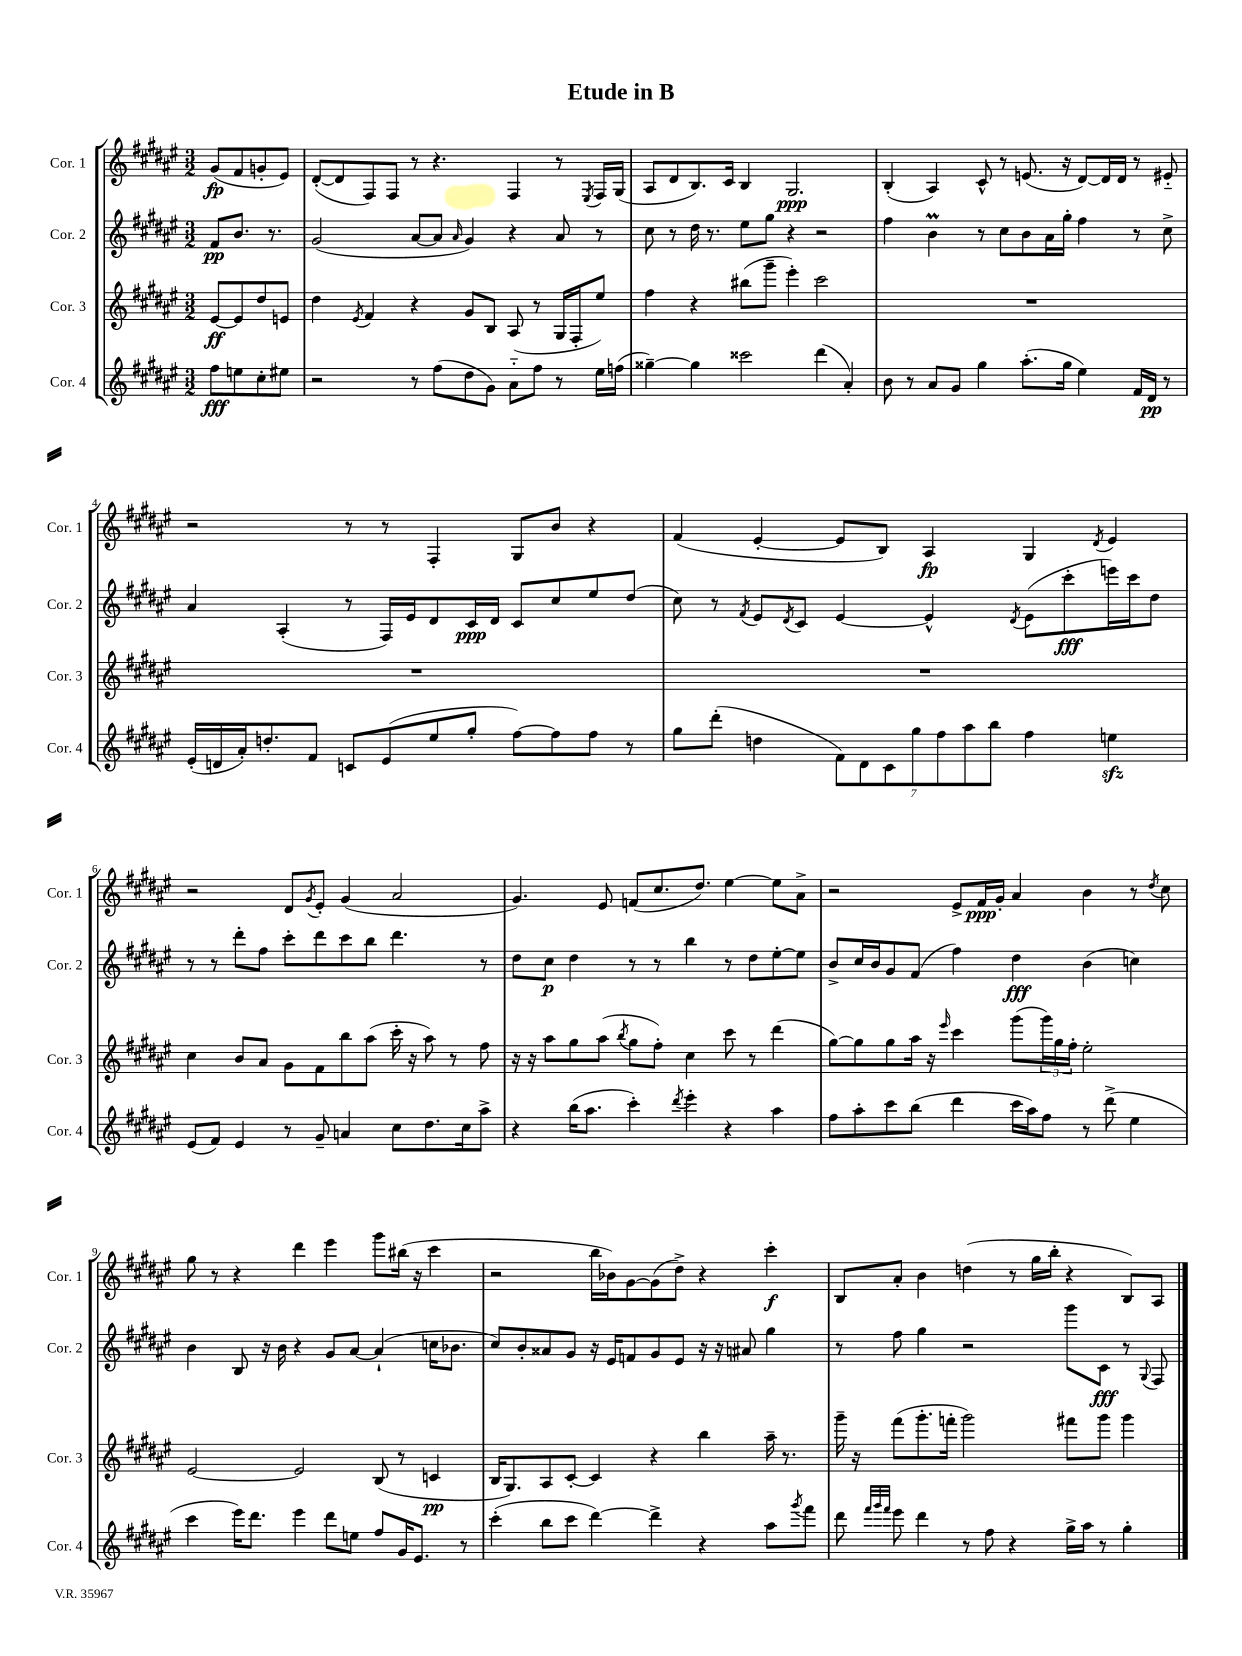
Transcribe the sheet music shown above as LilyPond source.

\header { title = "Etude in B" }
<<
\new StaffGroup <<
\new Staff = "s0" \with { instrumentName = "Cor. 1" shortInstrumentName = "Cor. 1" } {
    \clef treble \key fis \major \numericTimeSignature \time 3/2 \partial 2
    gis'8\fp( fis'8 g'8-. eis'8) |
    dis'8~-.( dis'8 fis8) fis8 r8 r4. fis4 r8 \acciaccatura { eis8 } fis16 gis16( |
    ais8 dis'8 b8.) cis'16 b4 gis2.\ppp |
    b4-.( ais4) cis'8-^ r8 e'8.( r16 dis'8~) dis'16 dis'16 r8 eis'8-_ |
    r2 r8 r8 fis4-. gis8 b'8 r4 |
    fis'4( eis'4~-. eis'8 b8) ais4\fp gis4 \acciaccatura { dis'8 } eis'4 |
    r2 dis'8 \acciaccatura { gis'8 } eis'8-. gis'4( ais'2 |
    gis'4.) eis'8 f'8( cis''8. dis''8.) eis''4~ eis''8 ais'8-> |
    r2 eis'8-> fis'16\ppp gis'16-. ais'4 b'4 r8 \acciaccatura { dis''8 } cis''8 |
    gis''8 r8 r4 dis'''4 eis'''4 gis'''8 bis''16( r16 cis'''4 |
    r2 b''16 bes'16) gis'8~ gis'8( dis''8->) r4 cis'''4-.\f |
    b8 ais'8-. b'4 d''4( r8 gis''16 b''16-. r4 b8) ais8 \bar "|." |
}
\new Staff = "s1" \with { instrumentName = "Cor. 2" shortInstrumentName = "Cor. 2" } {
    \clef treble \key fis \major \numericTimeSignature \time 3/2 \partial 2
    fis'8\pp b'8. r8. |
    gis'2( ais'8~ ais'8 \grace { ais'16 } gis'4) r4 ais'8 r8 |
    cis''8 r8 dis''16 r8. eis''8 gis''8 r4 r2 |
    fis''4 b'4\prall r8 cis''8 b'8 ais'16 gis''16-. fis''4 r8 cis''8-> |
    ais'4 ais4-.( r8 fis16) eis'16 dis'8 cis'16\ppp dis'16 cis'8 cis''8 eis''8 dis''8( |
    cis''8) r8 \acciaccatura { fis'8 } eis'8 \acciaccatura { dis'8 } cis'8 eis'4~ eis'4-^ \acciaccatura { dis'8 } eis'8( cis'''8-.\fff e'''16) cis'''16 dis''8 |
    r8 r8 dis'''8-. fis''8 cis'''8-. dis'''8 cis'''8 b''8 dis'''4. r8 |
    dis''8 cis''8\p dis''4 r8 r8 b''4 r8 dis''8 eis''8~-. eis''8 |
    b'8-> cis''16 b'16 gis'8 fis'8( fis''4) dis''4\fff b'4( c''4) |
    b'4 b8 r16 b'16 r4 gis'8 ais'8~ ais'4-!( c''16 bes'8. |
    cis''8) b'8-. aisis'8 gis'8 r16 eis'16 f'8 gis'8 eis'8 r16 r16 ais'8 gis''4 |
    r8 fis''8 gis''4 r2 gis'''8 cis'8\fff r8 \appoggiatura { gis8 } fis8 \bar "|." |
}
\new Staff = "s2" \with { instrumentName = "Cor. 3" shortInstrumentName = "Cor. 3" } {
    \clef treble \key fis \major \numericTimeSignature \time 3/2 \partial 2
    eis'8~\ff eis'8 dis''8 e'8 |
    dis''4 \acciaccatura { eis'8 } fis'4 r4 gis'8 b8 ais8( r8 gis16 fis16-. eis''8) |
    fis''4 r4 bis''8( gis'''8-- eis'''4-.) cis'''2 |
    R1. |
    R1. |
    R1. |
    cis''4 b'8 ais'8 gis'8 fis'8 b''8 ais''8( cis'''16-. r16 ais''8) r8 fis''8 |
    r16 r16 ais''8 gis''8 ais''8( \acciaccatura { b''8 } gis''8 fis''8-.) cis''4 cis'''8 r8 dis'''4( |
    gis''8~) gis''8 gis''8 ais''16 r16 \grace { eis'''16 } cis'''4 gis'''8( \tuplet 3/2 { gis'''16) gis''16 fis''16-. } eis''2-. |
    eis'2~ eis'2 b8( r8 c'4\pp |
    b16 gis8.) ais8 cis'8~-. cis'4 r4 b''4 ais''16-- r8. |
    gis'''16-- r16 fis'''8( gis'''8.-. f'''16-. gis'''2) fis'''8 gis'''8 gis'''4 \bar "|." |
}
\new Staff = "s3" \with { instrumentName = "Cor. 4" shortInstrumentName = "Cor. 4" } {
    \clef treble \key fis \major \numericTimeSignature \time 3/2 \partial 2
    fis''8\fff e''8 cis''8-. eis''8 |
    r2 r8 fis''8( dis''8 gis'8) ais'8-_ fis''8 r8 eis''16 f''16( |
    gisis''4~--) gisis''4 cisis'''2 dis'''4( ais'4-.) |
    b'8 r8 ais'8 gis'8 gis''4 ais''8.-.( gis''16 eis''4) fis'16 dis'16\pp r8 |
    eis'16-.( d'16 ais'16-.) d''8.-. fis'8 c'8 eis'8( eis''8 gis''8-. fis''8~) fis''8 fis''8 r8 |
    gis''8 dis'''8-.( d''4 \tuplet 7/4 { fis'8) dis'8 cis'8 gis''8 fis''8 ais''8 b''8 } fis''4 e''4\sfz |
    eis'8( fis'8) eis'4 r8 gis'8-- a'4 cis''8 dis''8. cis''16 ais''8-> |
    r4 b''16( ais''8. cis'''4-.) \acciaccatura { dis'''8 } eis'''4-. r4 ais''4 |
    fis''8 ais''8-. cis'''8 b''8( dis'''4 cis'''16 ais''16) fis''8 r8 dis'''8->( eis''4 |
    cis'''4 eis'''16) dis'''8. eis'''4 dis'''8 e''8 fis''8 gis'16 eis'8. r8 |
    cis'''4-.( b''8 cis'''8 dis'''4~) dis'''4-> r4 ais''8 \acciaccatura { gis'''8 } fis'''8 |
    dis'''8 \grace { fis'''32 gis'''32 fis'''32 } eis'''8 dis'''4 r8 fis''8 r4 gis''16-> ais''16 r8 gis''4-. \bar "|." |
}
>>
>>
